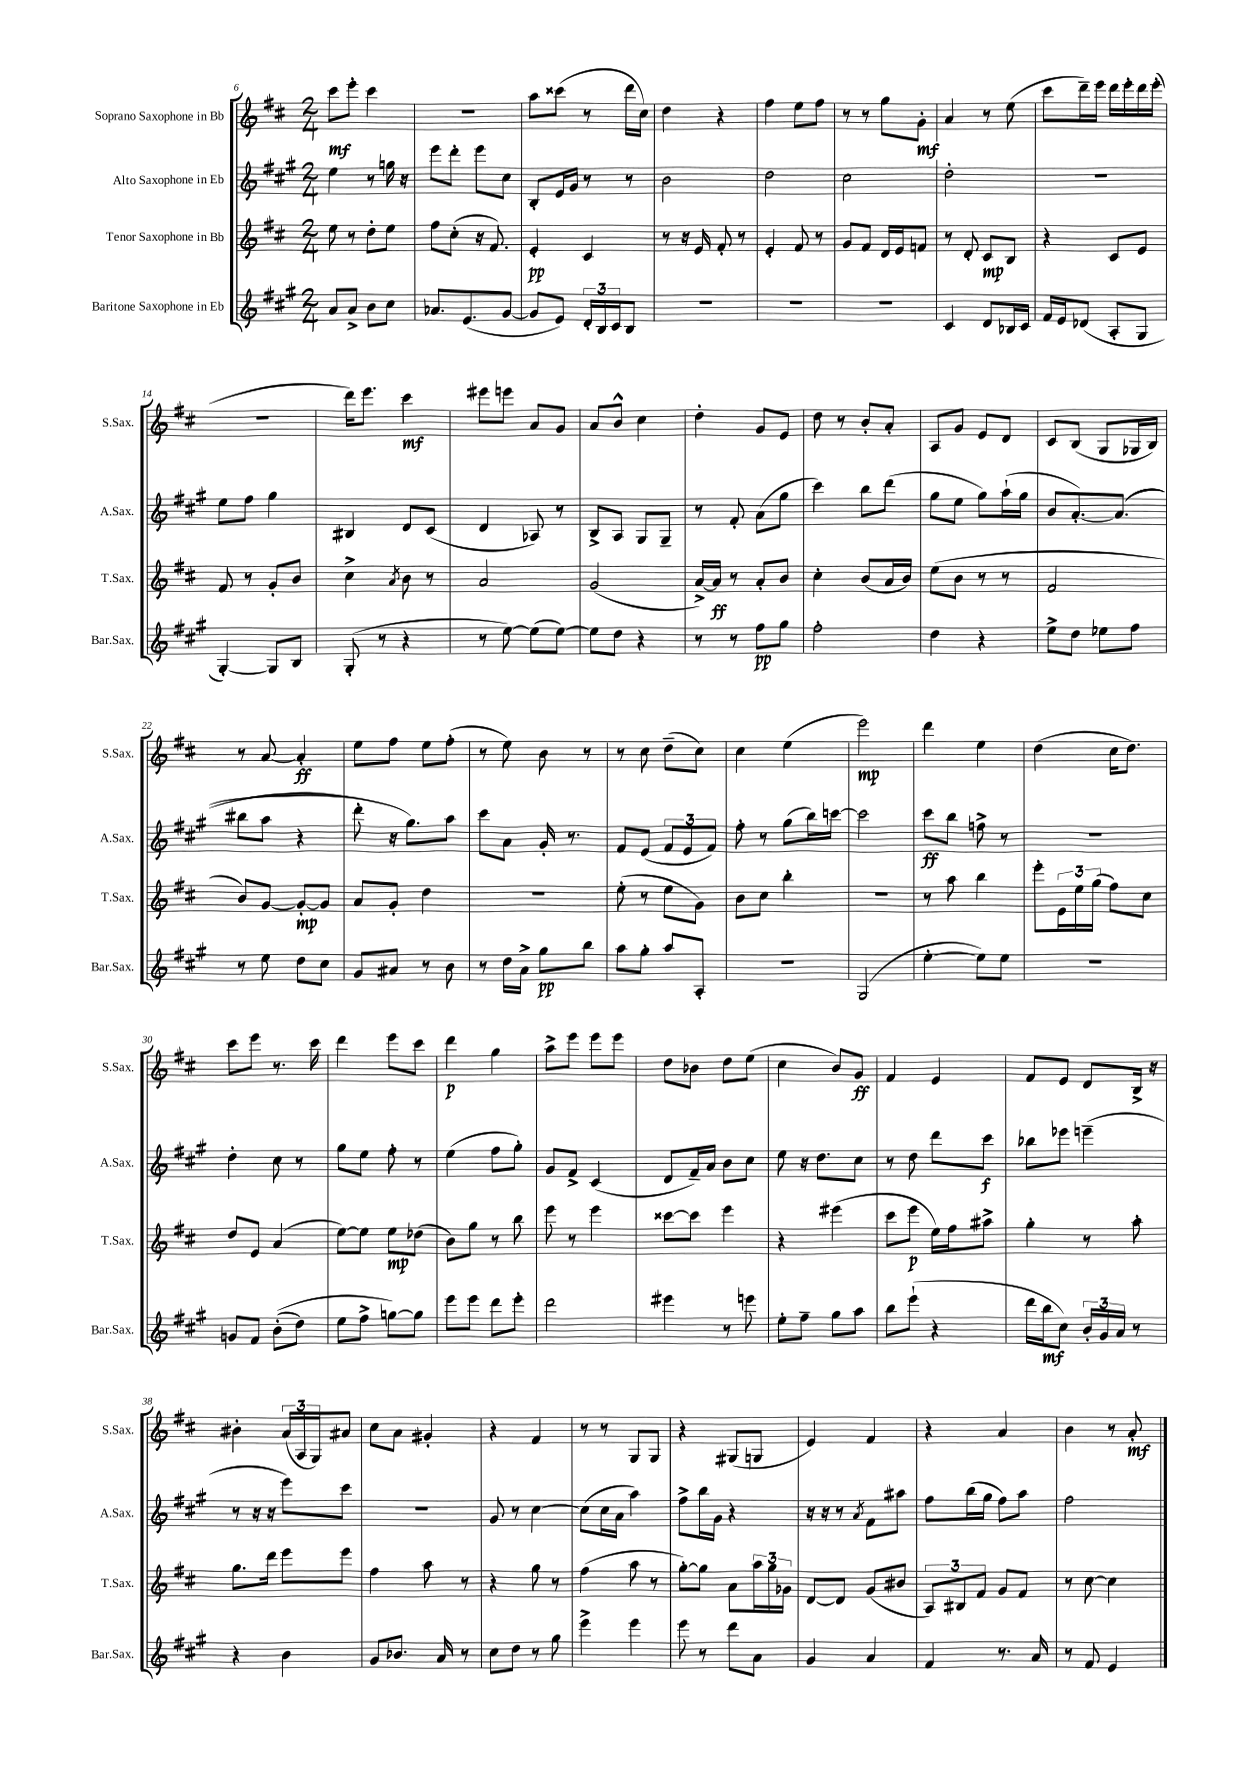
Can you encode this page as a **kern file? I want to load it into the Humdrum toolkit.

**kern	**kern	**kern	**kern
*staff4	*staff3	*staff2	*staff1
*clefG2	*clefG2	*clefG2	*clefG2
*k[f#c#g#]	*k[f#c#]	*k[f#c#g#]	*k[f#c#]
*M2/4	*M2/4	*M2/4	*M2/4
8a	8ee	4ee	8ccc#
8a^	8r	.	8eee'
8b	8dd'	8r	4ccc#
8cc#	8ee	16gg	.
.	.	16r	.
=	=	=	=
8.a-	8ff#	8eee	2r
.	(8cc#'	8ddd'	.
(8.e	.	.	.
.	16r	8eee	.
.	8.f#)	.	.
[8g#	.	8cc#	.
=	=	=	=
8g#]	4e'	8B'	8aa
8e)	.	16e	(8ccc##
.	.	16g#	.
24d'	4c#	8r	8r
24B	.	.	.
24c#	.	.	.
8B	.	8r	16ddd
.	.	.	16cc#)
=	=	=	=
2r	8r	2b	4dd
.	16r	.	.
.	16e	.	.
.	8f#'	.	4r
.	8r	.	.
=	=	=	=
2r	4e'	2dd	4ff#
.	8f#	.	8ee
.	8r	.	8ff#
=	=	=	=
2r	8g	2cc#	8r
.	8f#	.	8r
.	16d	.	8gg
.	16e	.	.
.	8f	.	8g'
=	=	=	=
4c#	8r	2dd'	4a
.	8d'	.	.
8d	8c#	.	8r
16B-	8B	.	(8ee
16c#	.	.	.
=	=	=	=
16f#	4r	2r	8ccc#
16e	.	.	.
(8d-	.	.	16ddd~)
.	.	.	16eee
8A'	8c#	.	16ddd
.	.	.	16eee'
8G#	8e	.	16ddd
.	.	.	(16eee'
=	=	=	=
[4G#')	8f#	8ee	2r
.	8r	8ff#	.
8G#]	8g'	4gg#	.
8B	8b	.	.
=	=	=	=
(8G#'	4cc#^	4B#	16ddd)
.	.	.	8.eee
8r	.	.	.
.	8qa	.	.
4r	8b	8d	4ccc#
.	8r	(8c#	.
=	=	=	=
8r	2a	4d	8eee#
[8ee)	.	.	8eee
(8ee]	.	8A-)	8a
[8ee)	.	8r	8g
=	=	=	=
8ee]	(2g	8B^	8a
8dd	.	8A	8b^^
4r	.	8G#	4cc#
.	.	8G#~	.
=	=	=	=
8r	[16a^)	8r	4dd'
.	16a]	.	.
8r	8r	8f#'	.
8ff#	8a'	(8a	8g
8gg#	8b	8gg#	8e
=	=	=	=
2ff#'	4cc#'	4ccc#)	8dd
.	.	.	8r
.	(8b	8bb	8b'
.	16a	(8ddd	8a'
.	16b)	.	.
=	=	=	=
4dd	(8ee	8gg#	8A
.	8b	8ee	8g
4r	8r	8gg#)	8e
.	8r	(16aa`	8d
.	.	16gg#	.
=	=	=	=
8ee^	2f#	8b	8c#
8dd	.	[8.a')	(8B
8ee-	.	.	8G
.	.	&((8.a]	.
8ff#	.	.	16G-
.	.	.	16B)
=	=	=	=
8r	8b)	8bb#	8r
8ee	[8g	8aa	[8a
8dd	8g'_	4r	4a']
8cc#	8g]	.	.
=	=	=	=
8g#	8a	8ddd')	8ee
8a#	8g'	16r	8ff#
.	.	8.gg#&)	.
8r	4dd	.	8ee
8b	.	8aa	(8ff#'
=	=	=	=
8r	2r	8ccc#	8r
16dd	.	8a	8ee)
16a^	.	.	.
8gg#	.	16g#'	8b
.	.	8.r	.
8bb	.	.	8r
=	=	=	=
8aa	(8ee'	8f#	8r
8gg#'	8r	(8e	8cc#
8aa	8ee	12f#	(8dd~
.	.	12e	.
8A'	8g)	.	8cc#)
.	.	12f#)	.
=	=	=	=
2r	8b	8ff#'	4cc#
.	8cc#	8r	.
.	4bb'	(8gg#	(4ee
.	.	16bb)	.
.	.	[16ccc	.
=	=	=	=
(2G#	2r	2ccc]	2eee)
=	=	=	=
[4ee'	8r	8ccc#	4ddd
.	8aa	8bb	.
8ee])	4bb	8ff^	4ee
8ee	.	8r	.
=	=	=	=
2r	8eee'	2r	(4dd
.	24e	.	.
.	24ee	.	.
.	(24gg	.	.
.	8ff#)	.	16cc#
.	.	.	8.dd)
.	8cc#	.	.
=	=	=	=
8g	8dd	4dd'	8ccc#
8f#	8e	.	8eee
&((8b'	(4a	8cc#	8.r
8dd)	.	8r	.
.	.	.	16ccc#
=	=	=	=
8ee	[8ee)	8gg#	4ddd
8ff#^	8ee]	8ee	.
[8gg&)	8ee	8ff#'	8eee
8gg]	(8dd-	8r	8ccc#
=	=	=	=
8eee	8b)	(4ee	4ddd
8eee	8gg	.	.
8ddd	8r	8ff#	4gg
8eee'	8bb	8gg#')	.
=	=	=	=
2ddd	8eee	8g#	8aa^
.	8r	8f#^	8eee
.	4eee	(4c#	8eee
.	.	.	8eee
=	=	=	=
4eee#	[8ccc##	8d	8dd
.	8ccc##]	16f#~)	8b-
.	.	16a	.
8r	4eee	8b	8dd
8eee	.	8cc#	(8ee
=	=	=	=
8ee'	4r	8ee	4cc#
8ff#~	.	16r	.
.	.	8.dd	.
8gg#	(4eee#	.	8b)
8aa	.	8cc#	8g
=	=	=	=
8bb	8ccc#	8r	4f#
(8eee`	8eee	8dd	.
4r	16ee)	8ddd	4e
.	16ff#	.	.
.	8aa#^	8ccc#	.
=	=	=	=
16ddd	4gg'	8bb-	8f#
16bb	.	.	.
8cc#)	.	8eee-	8e
24b'	8r	(4eee~	8d
24g#	.	.	.
24a	.	.	.
8r	8aa'	.	16B^
.	.	.	16r
=	=	=	=
4r	8.gg	8r	4b#'
.	.	16r	.
.	16ddd	16r	.
4b	8eee	8eee)	(24a
.	.	.	24A
.	.	.	24G)
.	8eee	8ccc#	8a#
=	=	=	=
8g#	4ff#	2r	8cc#
8.b-	.	.	8a
.	8aa	.	4g#'
16a	.	.	.
8r	8r	.	.
=	=	=	=
8cc#	4r	8g#	4r
8dd	.	8r	.
8r	8gg	[4cc#	4f#
8gg#	8r	.	.
=	=	=	=
4eee^	(4ff#	(8cc#]	8r
.	.	16cc#	8r
.	.	16a	.
4eee	8aa	4aa)	8G
.	8r	.	8G
=	=	=	=
8eee	[8gg')	8ff#^	4r
8r	8gg]	16bb	.
.	.	16g#	.
8ddd	8a	4r	(8G#
8a	24aa	.	8G
.	24gg	.	.
.	24g-	.	.
=	=	=	=
4g#	[8d	16r	4e)
.	.	16r	.
.	8d]	8r	.
.	.	8qa	.
4a	(8g	8f#	4f#
.	8b#	8aa#	.
=	=	=	=
4f#	12A)	8ff#	4r
.	12B#	.	.
.	.	(16bb	.
.	12f#	.	.
.	.	16gg#	.
8.r	8g	8ff#)	4a
.	8f#	8aa	.
16a	.	.	.
=	=	=	=
8r	8r	2ff#	4b
8f#	[8cc#	.	.
4e	4cc#]	.	8r
.	.	.	8a'
==	==	==	==
*-	*-	*-	*-
